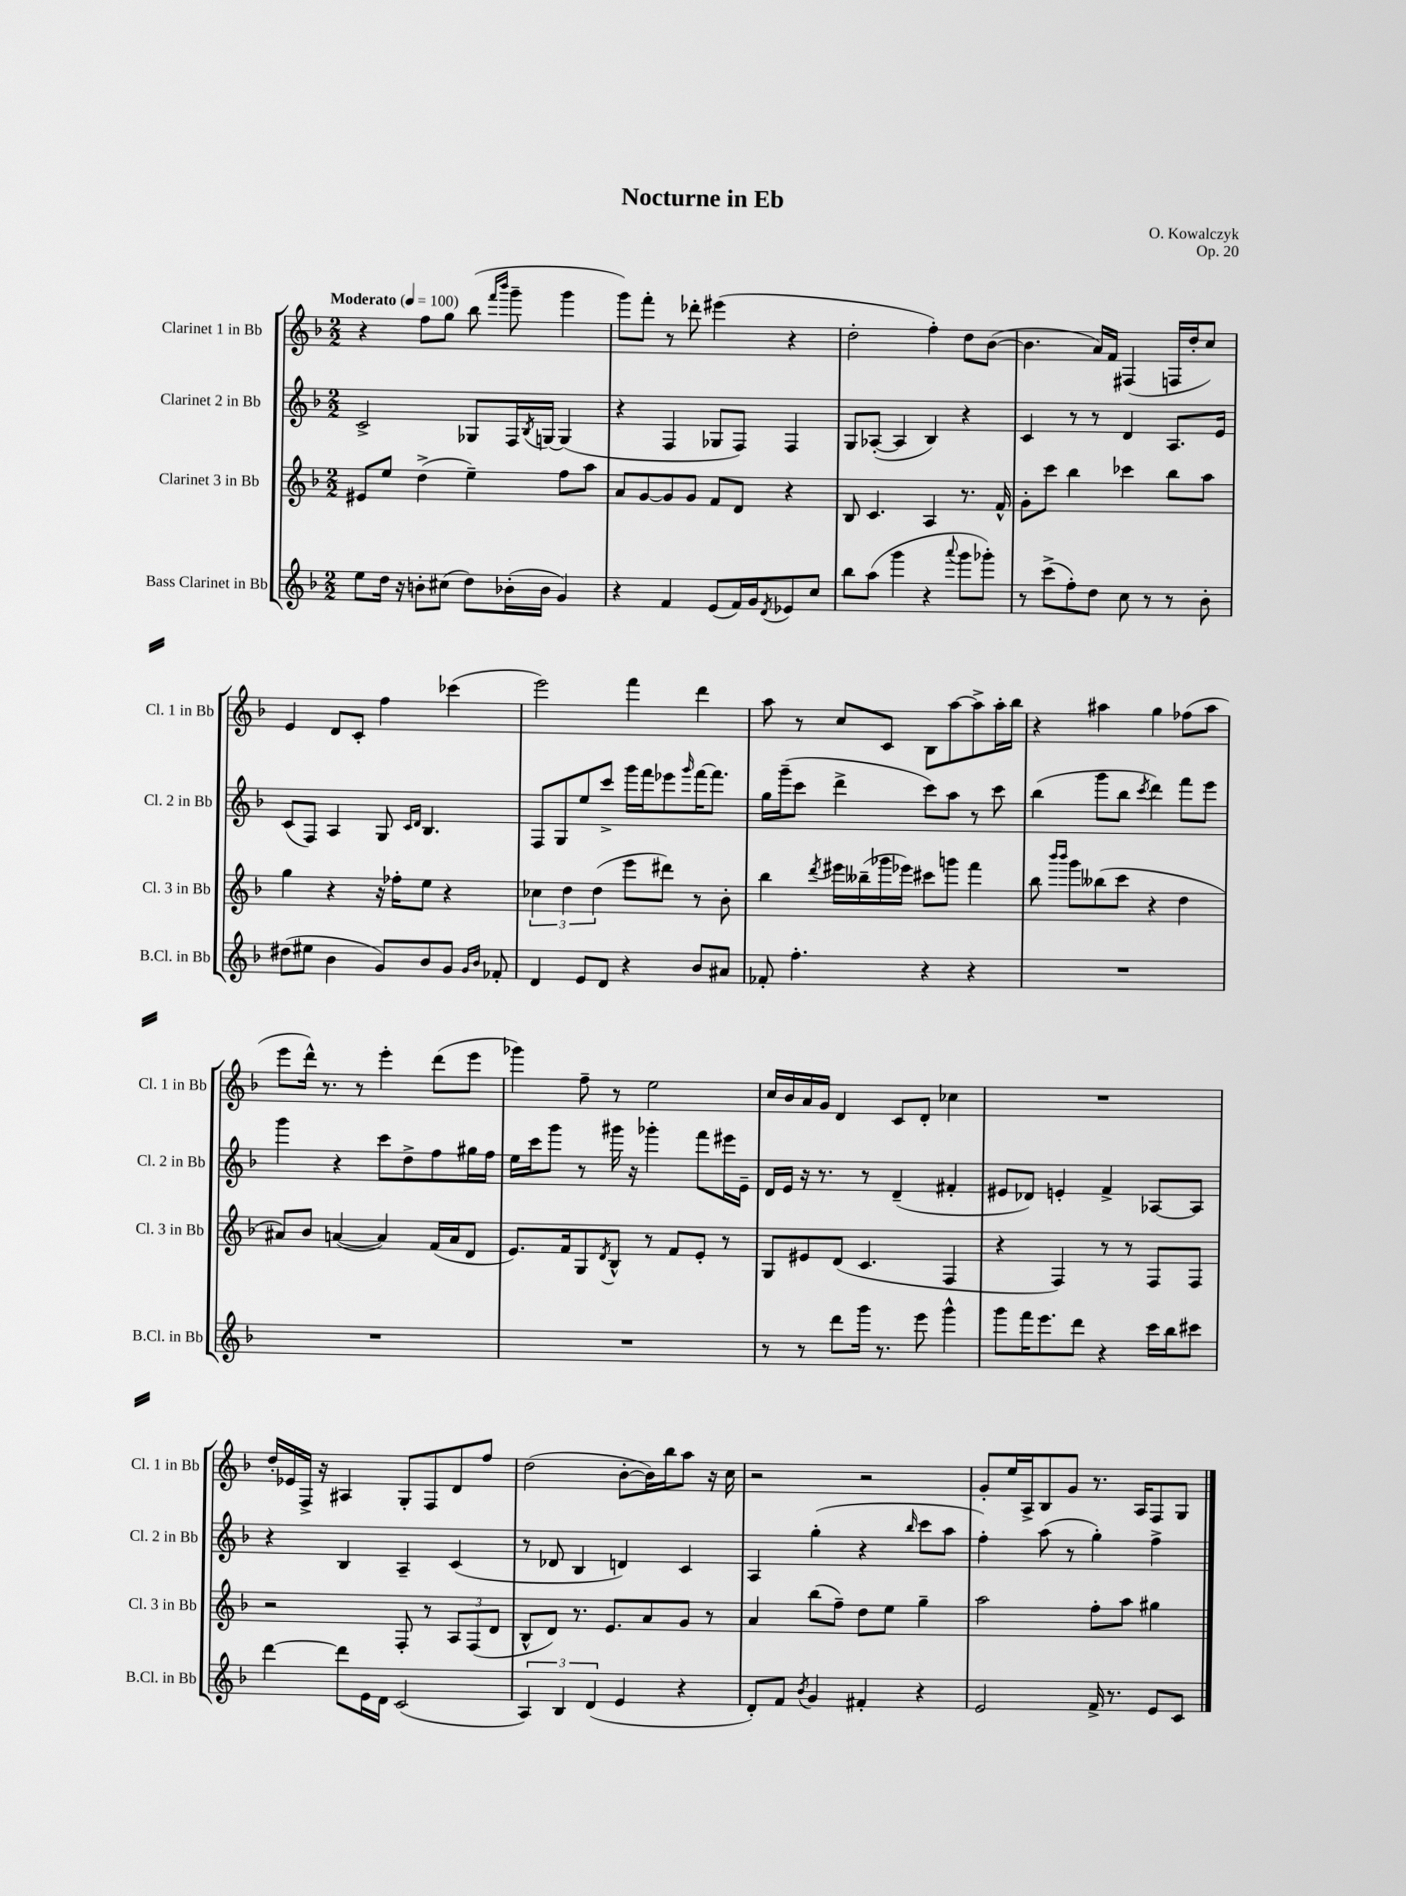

**kern	**kern	**kern	**kern
*part4	*part3	*part2	*part1
*staff4	*staff3	*staff2	*staff1
*I"Bass Clarinet in Bb	*I"Clarinet 3 in Bb	*I"Clarinet 2 in Bb	*I"Clarinet 1 in Bb
*I'B.Cl. in Bb	*I'Cl. 3 in Bb	*I'Cl. 2 in Bb	*I'Cl. 1 in Bb
*clefG2	*clefG2	*clefG2	*clefG2
*k[b-]	*k[b-]	*k[b-]	*k[b-]
*M2/2	*M2/2	*M2/2	*M2/2
*MM100	*MM100	*MM100	*MM100
=1	=1	=1	=1
!	!	!	!LO:TX:a:B:t=Moderato
8ee\L	8e#X/L	2c^/	4r
16dd\Jk	8ee/J	.	.
16r	.	.	.
8bn'\L	(4dd^\	.	8ff\L
(8cc#X\J	.	.	8gg\J
8dd\L)	4ee~\)	8G-X/L	(8bb-\
.	.	.	16qqfff/LL
.	.	.	16qqbbb-/JJ
(16b-X'\L	.	16F/L	8ggg~\
.	.	8qB-/	.
16b-\JJ	.	[16Gn/JJ	.
4g/)	8ff\L	(4G/]	4ggg\
.	8aa\J	.	.
=2	=2	=2	=2
4r	8a/L	4r	8ggg\L)
.	[8g/	.	8fff'\J
4f/	8g/]	4F/	8r
.	8g/J	.	8ddd-X'\
(8e/L	8f/L	8G-X/L	(4eee#X\
16f/L)	8d/J	8F/J)	.
16g/J	.	.	.
8qd/	.	.	.
8e-X/	4r	4F/	4r
8cc/J	.	.	.
=3	=3	=3	=3
8bb-\L	8B-/	8G/L	2dd'\
(8aa\J	4.c/	([8A-X'/J	.
4ggg\	.	4A-/]	.
4r	4A/	4B-/)	4ff'\)
8qqaaa/	.	.	.
8ggg\L	8.r	4r	8dd\L
8ggg-X'\J)	.	.	([8b-\J
.	16f^^/	.	.
=4	=4	=4	=4
8r	8g'\L	4c/	4.b-\]
(8ccc^\L	8ccc\J	.	.
8ff'\)	4bb-\	8r	.
8dd\J	.	8r	16a/LL)
.	.	.	16f/JJ
8cc\	4ccc-X\	4d/	(4F#X/
8r	.	.	.
8r	8bb-\L	8.A/L	16Fn/LL
.	.	.	16dd'/J
8b-'\	8aa\J	.	8cc/J)
.	.	16e/Jk	.
!!LO:LB:g=z
=5	=5	=5	=5
(8dd#X\L	4gg\	(8c/L	4e/
8ee#X\J	.	8F/J)	.
4b-\	4r	4A/	8d/L
.	.	.	8c'/J
8g/L)	16r	8G/	4ff\
.	16ff-X'\KL	.	.
.	.	16qqc/LL	.
.	.	16qqd/JJ	.
8b-/	8ee\J	4.B-/	.
8g/J	4r	.	(4ccc-X\
16qqg/LL	.	.	.
16qqb-/JJ	.	.	.
8f-X'/	.	.	.
=6	=6	=6	=6
4d/	6cc-X\	8F/L	2eee\)
.	.	8G/	.
.	6dd\	.	.
8e/L	.	8ee/	.
.	(6dd\	.	.
8d/J	.	8ccc^/J	.
4r	8eee\L	16ggg\LL	4fff\
.	.	16fff\J	.
.	8ddd#X\J)	8eee-X\	.
.	.	16qqggg/	.
8b-/L	8r	[16fff\K	4ddd\
.	.	8.fff\J]	.
8a#X/J	8b-'\	.	.
=7	=7	=7	=7
8f-X'/	4bb-\	16gg\LL	8aa\
.	.	(16ggg~\J	.
4.ff'\	.	8ccc\J	8r
.	8qddd/	.	.
.	16eee#X\LL	4ddd^\	8cc/L
.	(16bb--X~\	.	.
.	16ggg-X\	.	8c/J
.	16eee-X\JJ)	.	.
4r	8ccc#X\L	8ccc\L)	8B-\L
.	8gggn\J	8aa\J	[8aa\
4r	4fff\	8r	8aa^\]
.	.	8ccc\	16aa'\L
.	.	.	16bb-\JJ
=8	=8	=8	=8
1r	8bb-\	(4bb-\	4r
.	16qqbbb-/LL	.	.
.	16qqbbb-/JJ	.	.
.	8ggg\L	.	.
.	(8bb--X\	8ggg\L	4aa#X\
.	8ccc\J	8bb-\J	.
.	.	8qccc/	.
.	4r	4ddd\)	4gg\
.	4dd\	8fff\L	(8ff-X\L
.	.	8eee\J	8aa#\J
!!LO:LB:g=z
=9	=9	=9	=9
1r	8a#X/L)	4ggg\	8eee\L
.	8b-/J	.	16ddd^^\Jk)
.	.	.	8.r
.	([4an/	4r	.
.	.	.	8r
.	4a/])	8ccc\L	4eee'\
.	.	8dd^\	.
.	(16f/LL	8ff\	(8ddd\L
.	16a/J	.	.
.	8d/J	16gg#X\L	8eee\J
.	.	16ff\JJ	.
=10	=10	=10	=10
1r	8.e/L)	16ee\LL	4ggg-X\)
.	.	16ccc\J	.
.	.	8ggg\J	.
.	16f/k	.	.
.	8G/	8r	8ff~\
.	8qd/	.	.
.	8B-^^/J	16ggg#X\	8r
.	.	16r	.
.	8r	4ggg-X'\	2ee\
.	8f/L	.	.
.	8e'/J	8fff\L	.
.	8r	16eee#X\L	.
.	.	16e~\JJ	.
=11	=11	=11	=11
8r	8G/L	16d/LL	16cc/LL
.	.	16e/JJ	16b-/
8r	8e#X/	16r	16a/
.	.	8.r	16g/JJ
8ddd\L	(8d/J	.	4d/
16ggg\Jk	4.c/	8r	.
8.r	.	.	.
.	.	(4d~/	8c/L
8eee\	.	.	8d'/J
4ggg^^\	4F/	4f#X'/	4cc-X\
=12	=12	=12	=12
8ggg\L	4r	8e#X/L	1r
16fff\K	.	8d-X/J)	.
8.eee\	.	.	.
.	4F/)	4en'/	.
8ddd\J	.	.	.
4r	8r	4f^/	.
.	8r	.	.
16ccc\LL	8F/L	[8A-X/L	.
16bb-\J	.	.	.
8ccc#X\J	8F/J	8A-/J]	.
!!LO:LB:g=z
=13	=13	=13	=13
[4ddd\	2r	4r	16dd'/LL
.	.	.	16e-X/
.	.	.	16F^/JJ
.	.	.	16r
8ddd\L]	.	4B-/	4A#X/
16e\L	.	.	.
16d\JJ	.	.	.
(2c/	8F'/	4A~/	8G'/L
.	8r	.	8F/
.	12A/L	(4c/	8d/
.	(12F/	.	.
.	.	.	8ff/J
.	12d/J	.	.
=14	=14	=14	=14
6A/)	8B-^^/L	8r	(2dd\
.	8d/J)	8d-X/	.
6B-/	.	.	.
.	8.r	4B-/	.
(6d/	.	.	.
.	8.e/L	.	.
4e/	.	4dn/)	[8b-'\L
.	8a/	.	16b-\L])
.	.	.	16bb-\J
4r	8g/J	4c/	8aa\J
.	8r	.	16r
.	.	.	16cc\
=15	=15	=15	=15
8d'/L)	4a/	4A/	2r
8f/J	.	.	.
8qb-/	.	.	.
4g/	(8bb-\L	(4gg'\	.
.	8ff~\J)	.	.
4f#X'/	8dd\L	4r	2r
.	8ee\J	.	.
.	.	16qqbb-/	.
4r	4gg~\	8ccc\L	.
.	.	8aa\J	.
=16	=16	=16	=16
2e/	2aa\	4ff'\)	8g'/L
.	.	.	16ee/L
.	.	.	16A^/J
.	.	(8aa\	8B-/
.	.	8r	8g/J
16f^/	8ff'\L	4gg'\)	8.r
8.r	.	.	.
.	8aa\J	.	.
.	.	.	16A/KL
8e/L	4gg#X\	4ff^\	8F/
8c/J	.	.	8G/J
==	==	==	==
*-	*-	*-	*-
